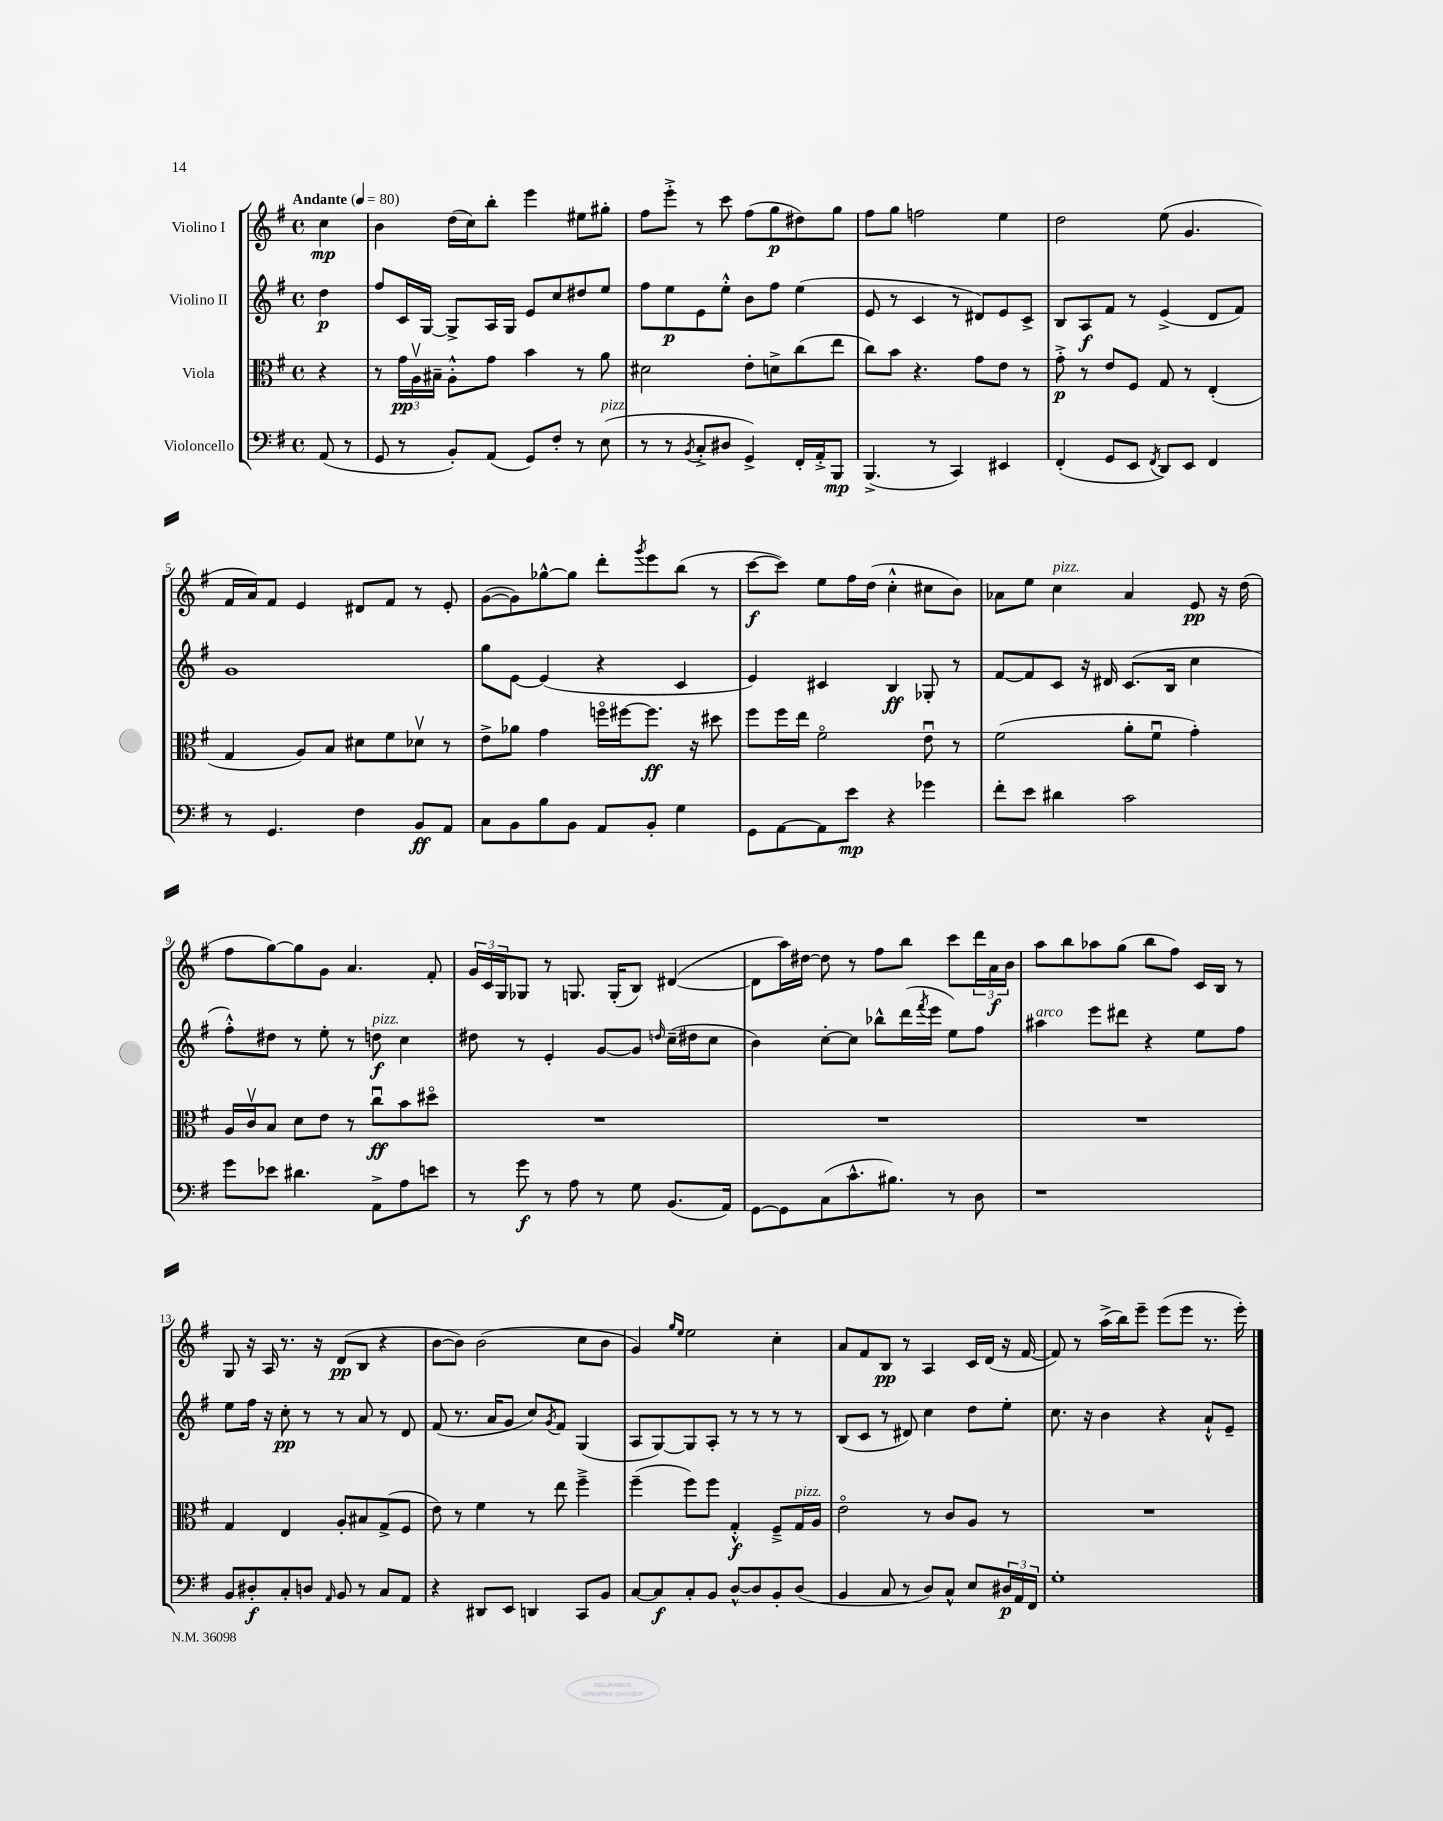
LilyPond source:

<<
\new StaffGroup <<
\new Staff = "s0" \with { instrumentName = "Violino I" } {
    \clef treble \key g \major \defaultTimeSignature \time 4/4 \partial 4 \tempo "Andante" 4 = 80
    c''4\mp |
    b'4 d''16( c''16) b''8-. e'''4 eis''8 gis''8-. |
    fis''8 e'''8-.-> r8 c'''8 fis''8( g''8\p dis''8) g''8 |
    fis''8 g''8 f''2 e''4 |
    d''2 e''8( g'4. |
    fis'16 a'16) fis'8 e'4 dis'8 fis'8 r8 e'8-. |
    g'8~( g'8) ges''8~-^ ges''8 d'''8-. \acciaccatura { g'''8 } e'''8 b''8( r8 |
    c'''8~\f c'''8) e''8 fis''16 d''16( c''4-.-^ cis''8 b'8) |
    aes'8 e''8 c''4^\markup { \italic "pizz." } aes'4 e'8\pp r16 d''16( |
    fis''8 g''8~) g''8 g'8 a'4. fis'8-. |
    \tuplet 3/2 { g'16 c'16 g16 } ges8 r8 g8. g16-.( b8) dis'4~( |
    dis'8 a''16) dis''16~ dis''8 r8 fis''8 b''8 c'''8 \tuplet 3/2 { d'''16 a'16\f b'16 } |
    a''8 b''8 aes''8 g''8( b''8 fis''8) c'16 b16 r8 |
    g8 r16 a16 r8. r16 d'8\pp( b8 r4 |
    b'8~ b'8) b'2( c''8 b'8 |
    g'4) \grace { g''16 e''16 } e''2 c''4-. |
    a'8 fis'8 b8\pp r8 a4 c'16 d'16( r16 fis'16~ |
    fis'8) r8 a''16->( b''16) e'''8-- e'''8( e'''8 r8. e'''16-.) \bar "|." |
}
\new Staff = "s1" \with { instrumentName = "Violino II" } {
    \clef treble \key g \major \defaultTimeSignature \time 4/4 \partial 4
    d''4\p |
    fis''8 c'16 g16~ g8-> a16 g16 e'8 c''8 dis''8 e''8 |
    fis''8 e''8\p e'8 e''8-.-^ b'8 fis''8 e''4( |
    e'8 r8 c'4 r8 dis'8) e'8 c'8-> |
    b8 a8\f fis'8 r8 e'4->( d'8 fis'8) |
    g'1 |
    g''8 e'8~ e'4( r4 c'4 |
    e'4) cis'4 b4\ff ges8-. r8 |
    fis'8~ fis'8 c'8 r16 dis'16 c'8.( b16 c''4 |
    fis''8-.-^) dis''8 r8 e''8-. r8 d''8\f^\markup { \italic "pizz." } c''4 |
    dis''8 r8 e'4-. g'8~ g'8 \grace { d''16 } c''16--( dis''16 c''8 |
    b'4) c''8~-. c''8 bes''8-^ d'''16( \acciaccatura { fis'''8 } e'''16 e''8) fis''8 |
    ais''4^\markup { \italic "arco" } e'''8 dis'''8 r4 e''8 fis''8 |
    e''8 fis''16 r16 c''8-.\pp r8 r8 a'8 r8 d'8 |
    fis'8( r8. a'16 g'8 c''8) \acciaccatura { g'8 } fis'8 g4( |
    a8 g8~) g8 a8-. r8 r8 r8 r8 |
    b8( c'8 r8 dis'8) c''4 d''8 e''8-. |
    c''8. r16 b'4 r4 a'8-!-^ e'8-- \bar "|." |
}
\new Staff = "s2" \with { instrumentName = "Viola" } {
    \clef alto \key g \major \defaultTimeSignature \time 4/4 \partial 4
    r4 |
    r8 \tuplet 3/2 { g'16\pp a16\upbow bis16-- } a8-.-^ g'8 b'4 r8 a'8 |
    dis'2 e'8-. d'8-> c''8( e''8 |
    c''8) b'8 r4. g'8 e'8 r8 |
    g'8-.->\p r8 e'8 fis8 g8 r8 e4-.( |
    g4 a8) b8 dis'8 fis'8 des'8\upbow r8 |
    e'8-> aes'8 g'4 f''16\flageolet fis''16~ fis''8.\ff r16 dis''8 |
    fis''8 fis''16 e''16 fis'2\flageolet e'8\downbow r8 |
    fis'2( a'8-. fis'8\downbow g'4-.) |
    a16 c'16\upbow b8 d'8 e'8 r8 c''8\downbow\ff b'8 dis''8\flageolet |
    R1 |
    R1 |
    R1 |
    g4 e4 a8-. bis8 g8->( fis8 |
    e'8) r8 fis'4 r8 e''8 fis''4---> |
    fis''4--( fis''8) fis''8 g4-.-^\f fis8---> g16^\markup { \italic "pizz." } a16 |
    e'2\flageolet r8 c'8 a8 r8 |
    R1 \bar "|." |
}
\new Staff = "s3" \with { instrumentName = "Violoncello" } {
    \clef bass \key g \major \defaultTimeSignature \time 4/4 \partial 4
    a,8( r8 |
    g,8 r8 b,8-.) a,8( g,8) fis8-. r8 e8^\markup { \italic "pizz." }( |
    r8 r8 \acciaccatura { b,8 } c8-.-> dis8 g,4->) fis,16-. a,16-.-> b,,8\mp |
    b,,4.->( r8 c,4) eis,4 |
    fis,4-.( g,8 e,8 \acciaccatura { fis,8 } d,8) e,8 fis,4 |
    r8 g,4. fis4 b,8\ff a,8 |
    c8 b,8 b8 b,8 a,8 b,8-. g4 |
    g,8 a,8~ a,8 e'8\mp r4 ges'4 |
    fis'8-. e'8 dis'4 c'2 |
    g'8 ees'8 dis'4. a,8-> a8 e'8 |
    r8 g'8\f r8 a8 r8 g8 b,8.( a,16) |
    g,8~ g,8 c8( c'8.-^ bis8.) r8 d8 |
    r1 |
    b,8 dis8-.\f c8-. d8 \grace { a,16 } b,8 r8 c8 a,8 |
    r4 dis,8 e,8 d,4 c,8 b,8 |
    c8~ c8\f c8-. b,8 d8~-^ d8 b,8-. d8( |
    b,4 c8 r8 d8) c8-^ e8 \tuplet 3/2 { dis16\p a,16 fis,16 } |
    g1-. \bar "|." |
}
>>
>>
